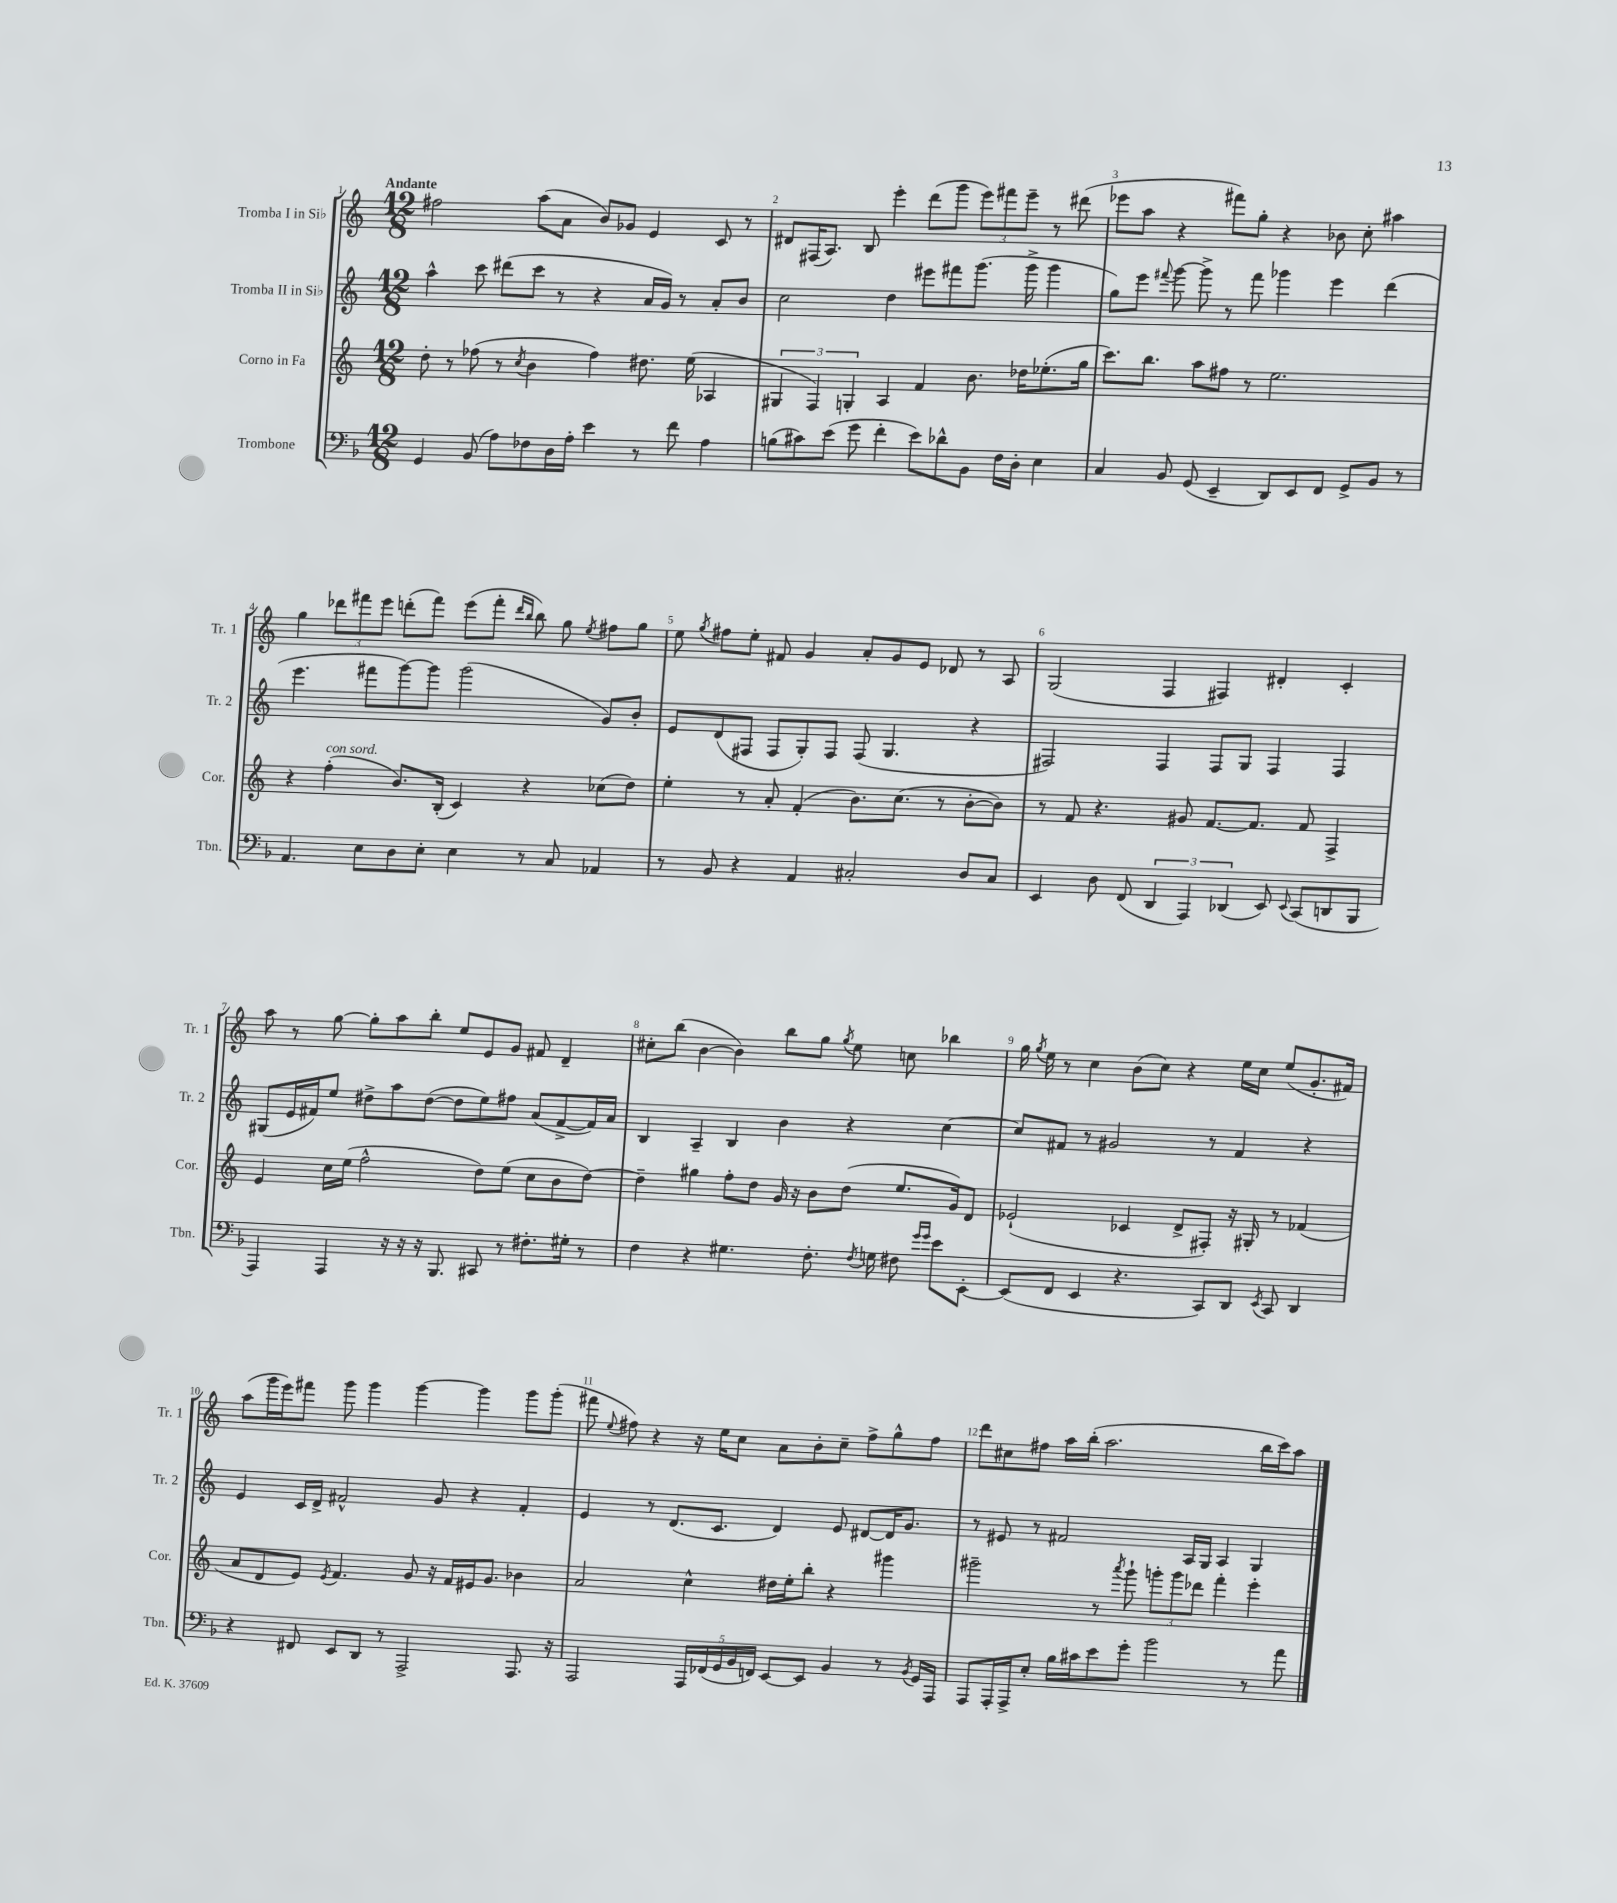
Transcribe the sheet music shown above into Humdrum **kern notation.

**kern	**kern	**kern	**kern
*staff4	*staff3	*staff2	*staff1
*clefF4	*clefG2	*clefG2	*clefG2
*k[b-]	*k[]	*k[]	*k[]
*M12/8	*M12/8	*M12/8	*M12/8
4GG/	8dd'\	4aa^^\	2ff#\
.	8r	.	.
(8BB-/	(8ff-\	8ccc\	.
8A\L)	8r	(8ddd#\L	.
.	8qcc/	.	.
8F-\	4b\	8ccc\J	(8aa\L
16D\L	.	8r	8a\J
16A'\JJ	.	.	.
4e\	4ff-\)	4r	8b/L)
.	.	.	8g-/J
8r	8.dd#\	16a/LL	4e/
.	.	16g/JJ)	.
8f\	.	8r	.
.	(16ee\	.	.
4A\	4A-/	8a'/L	8c/
.	.	8b/J	8r
=	=	=	=
(8B\L	6G#/	2cc\	8d#/L
8c#\)	.	.	(16F#/K
.	6F/)	.	.
.	.	.	8.A/J)
(8e\J	.	.	.
.	6G'/	.	.
8g\	.	.	8B/
4f'\	4A/	4dd\	4eee'\
8e\L)	4f/	8eee#\L	(8ddd\L
8d-^^\	.	8fff#\	8ggg\J
8BB-\J	8.b\	(8.ggg\J	12eee\L)
.	.	.	12fff#\
16F\LL	.	.	.
.	.	.	12eee~\J
16D'\JJ	16dd-\LK	16ggg^\	.
4E\	(8.ee-'\	4ggg\	8r
.	.	.	(8ddd#\
.	16gg\Jk	.	.
=	=	=	=
4C/	8.ccc\L)	8gg\L)	8eee-\L
.	.	8eee\J	8aa\J
.	8.bb\J	.	.
.	.	8qqfff#/	.
8BB-/	.	[8ggg\	4r
(8GG/	8aa\L	8ggg^\]	.
4EE~/	8ff#\J	8r	8fff#\L)
.	8r	8fff#\	8gg'\J
8DD/L)	2.ee\	4ggg-\	4r
8EE/	.	.	.
8FF/J	.	4eee\	8b-\
8GG^/L	.	.	8cc'\
8BB-/J	.	(4ddd\	4aa#\
8r	.	.	.
=	=	=	=
4.AA/	4r	4.eee\	4gg\
.	(4ff'\	.	12ddd-\L
.	.	.	12fff#\
8E\L	.	8fff#\L	.
.	.	.	12eee\J
8D\	8.b/L)	[8ggg\)	(8ddd'\L
8E'\J	.	8ggg\]J	8fff#\J)
.	(16B'/Jk	.	.
4E\	4c/)	(2ggg\	(8eee\L
.	.	.	8fff#'\J
.	.	.	16qqddd/LL
.	.	.	16qqbb/JJ
8r	4r	.	8bb\)
8C/	.	.	8gg\
.	.	.	8qee/
4AA-/	(8cc-\L	8g/L)	8ff#\L
.	8dd\J)	8b'/J	8gg\J
=	=	=	=
8r	4ee'\	8e/L	8ee\
.	.	.	8qgg/
8BB-/	.	(8d/	8ff#\L
4r	8r	8F#/J	8ee'\J
.	8a'/	8F#/L	8f#/
4AA/	(4f'/	8G'/)	4g/
.	.	8F#/J	.
2C#'/	8.b\L)	(8F#/	8a'/L
.	.	4.G/	8g/
.	(8.cc\J	.	.
.	.	.	8e/J
.	8r	.	8d-/
8D/L	[8b'\L	4r	8r
8C#/J	8b\]J)	.	8A/
=	=	=	=
4EE/	8r	2F#/)	(2G/
.	8f/	.	.
8D\	4.r	.	.
(8FF/	.	.	.
6DD/	.	4F#/	4F/
.	8g#/	.	.
6AAA/)	.	.	.
.	[8.f/L	8F#/L	4F#/)
(6DD-/	.	.	.
.	.	8G/J	.
.	8.f/]J	.	.
8EE/)	.	4F#/	4d#'/
8qqEE/	.	.	.
(8CC/L	8f/	.	.
8DD/	4F^/	4F#/	4c'/
8BBB-/J	.	.	.
=	=	=	=
4AAA/)	4e/	(8G#/L	8aa\
.	.	16e/L	8r
.	.	16f#/J)	.
4AAA/	16cc\LL	8ee/J	[8gg\
.	(16ee\JJ	.	.
.	2ff^^\	8dd#^\L	8gg'\]L
16r	.	8aa\	8aa\
16r	.	.	.
16r	.	([8dd#\J	8bb'\J
8.BBB-/	.	.	.
.	.	8dd#\]L	8ee/L
8CC#/	8dd\L)	8ee\)	8e/
8r	(8ee\J	8ff#\J	8g/J
8.F#'\L	8cc\L	(8a/L	8f#/
.	8b\	[8f#^/	4d~/
16G#'\Jk	.	.	.
8r	[8dd\J)	16f#/]L)	.
.	.	16a/JJ	.
=	=	=	=
4F\	4dd~\]	4B/	8cc#'\L
.	.	.	(8bb\J
4r	4gg#\	4A~/	[4b\
4.G#\	8ff'\L	4B/	4b\])
.	8dd\J	.	.
.	16g/	4b\	8bb\L
.	16r	.	.
8.F'\	8b\L	.	8gg\J
.	.	.	8qgg/
.	(8dd\J	4r	8ee\
8qF/	.	.	.
16G\	.	.	.
8F#\	8.ee/L	.	8cc\
16qqg/LL	.	.	.
16qqg/JJ	.	.	.
8e\L	.	[4cc\	4bb-\
.	16g/k)	.	.
[8EE'\J	8d/J	.	.
=	=	=	=
(8EE/]L	(2e-`/	8cc/]L	16gg\
.	.	.	8qgg/
.	.	.	16ee\
8FF/J	.	8f#/J	8r
4EE/	.	8r	4cc\
.	.	2g#/	.
4.r	4c-/	.	(8b\L
.	.	.	8cc\J)
.	8d^/L	.	4r
8CC/L)	8F#'/J)	8r	.
8DD/J	16r	4f#/	16ee\LL
.	16G#'/	.	16cc\JJ
8qEE/	.	.	.
8CC/	8r	.	(8ee/L
4DD/	(4f-/	4r	8.g'/
.	.	.	16f#/Jk)
=	=	=	=
4r	8a/L	4e/	(8aa\L
.	8d/	.	16ggg\L
.	.	.	16eee\J)
8FF#/	8e/J)	16c/LL	8fff#\J
.	.	16d^/JJ	.
.	8qe/	.	.
8EE/L	4.f/	2f#^^/	8ggg\
8DD/J	.	.	4ggg\
8r	.	.	.
2AAA^/	8g/	.	[4ggg\
.	16r	8g/	.
.	16f/LL	.	.
.	16e#/J	4r	4ggg\]
.	8.g/J	.	.
8.AAA/	4b-\	4f#'/	8ggg\L
.	.	.	(8ggg'\J
16r	.	.	.
=	=	=	=
2AAA/	2a/	4e/	8fff#\
.	.	.	8qqee/
.	.	.	8ff#\)
.	.	8r	4r
.	.	(8.d/L	.
20AAA/LL	4cc^^\	.	16r
(20FF-/	.	.	.
.	.	8.c/J	16ee\LK
20GG/	.	.	.
.	.	.	8cc\J
20BB-/	.	.	.
20FF/JJ)	.	.	.
[8EE/L	16dd#\LL	4d/)	8a\L
.	16ee'\J	.	.
8EE/]J	8bb'\J	.	8b'\
4BB-/	4r	8e/	8cc~\J
.	.	[8d#/L	8ff#^\L
8r	4ggg#\	16d#/]K	8gg^^\
.	.	8.g/J	.
8qBB-/	.	.	.
16GG/LL	.	.	8ff#\J
16AAA/JJ	.	.	.
=	=	=	=
8AAA/L	2ggg#~\	8r	8ddd\L
16AAA'/L	.	8e#/	8cc#\
16AAA^/J	.	.	.
8E'/J	.	8r	8ff#\J
16B-\LL	.	2f#/	16aa\LL
16c#\J	.	.	(16bb'\JJ
8e\	8r	.	2.aa\
.	8qaaa/	.	.
8g'\J	8ggg#`\	.	.
2b-\	12ggg'\L	.	.
.	12ggg\	.	.
.	.	16A/LL	.
.	12ddd-\J	.	.
.	.	16G/JJ	.
.	4fff'\	4A/	.
8r	4eee'\	4G/	16bb\LL
.	.	.	16ccc\J)
8a\	.	.	8aa\J
==	==	==	==
*-	*-	*-	*-
